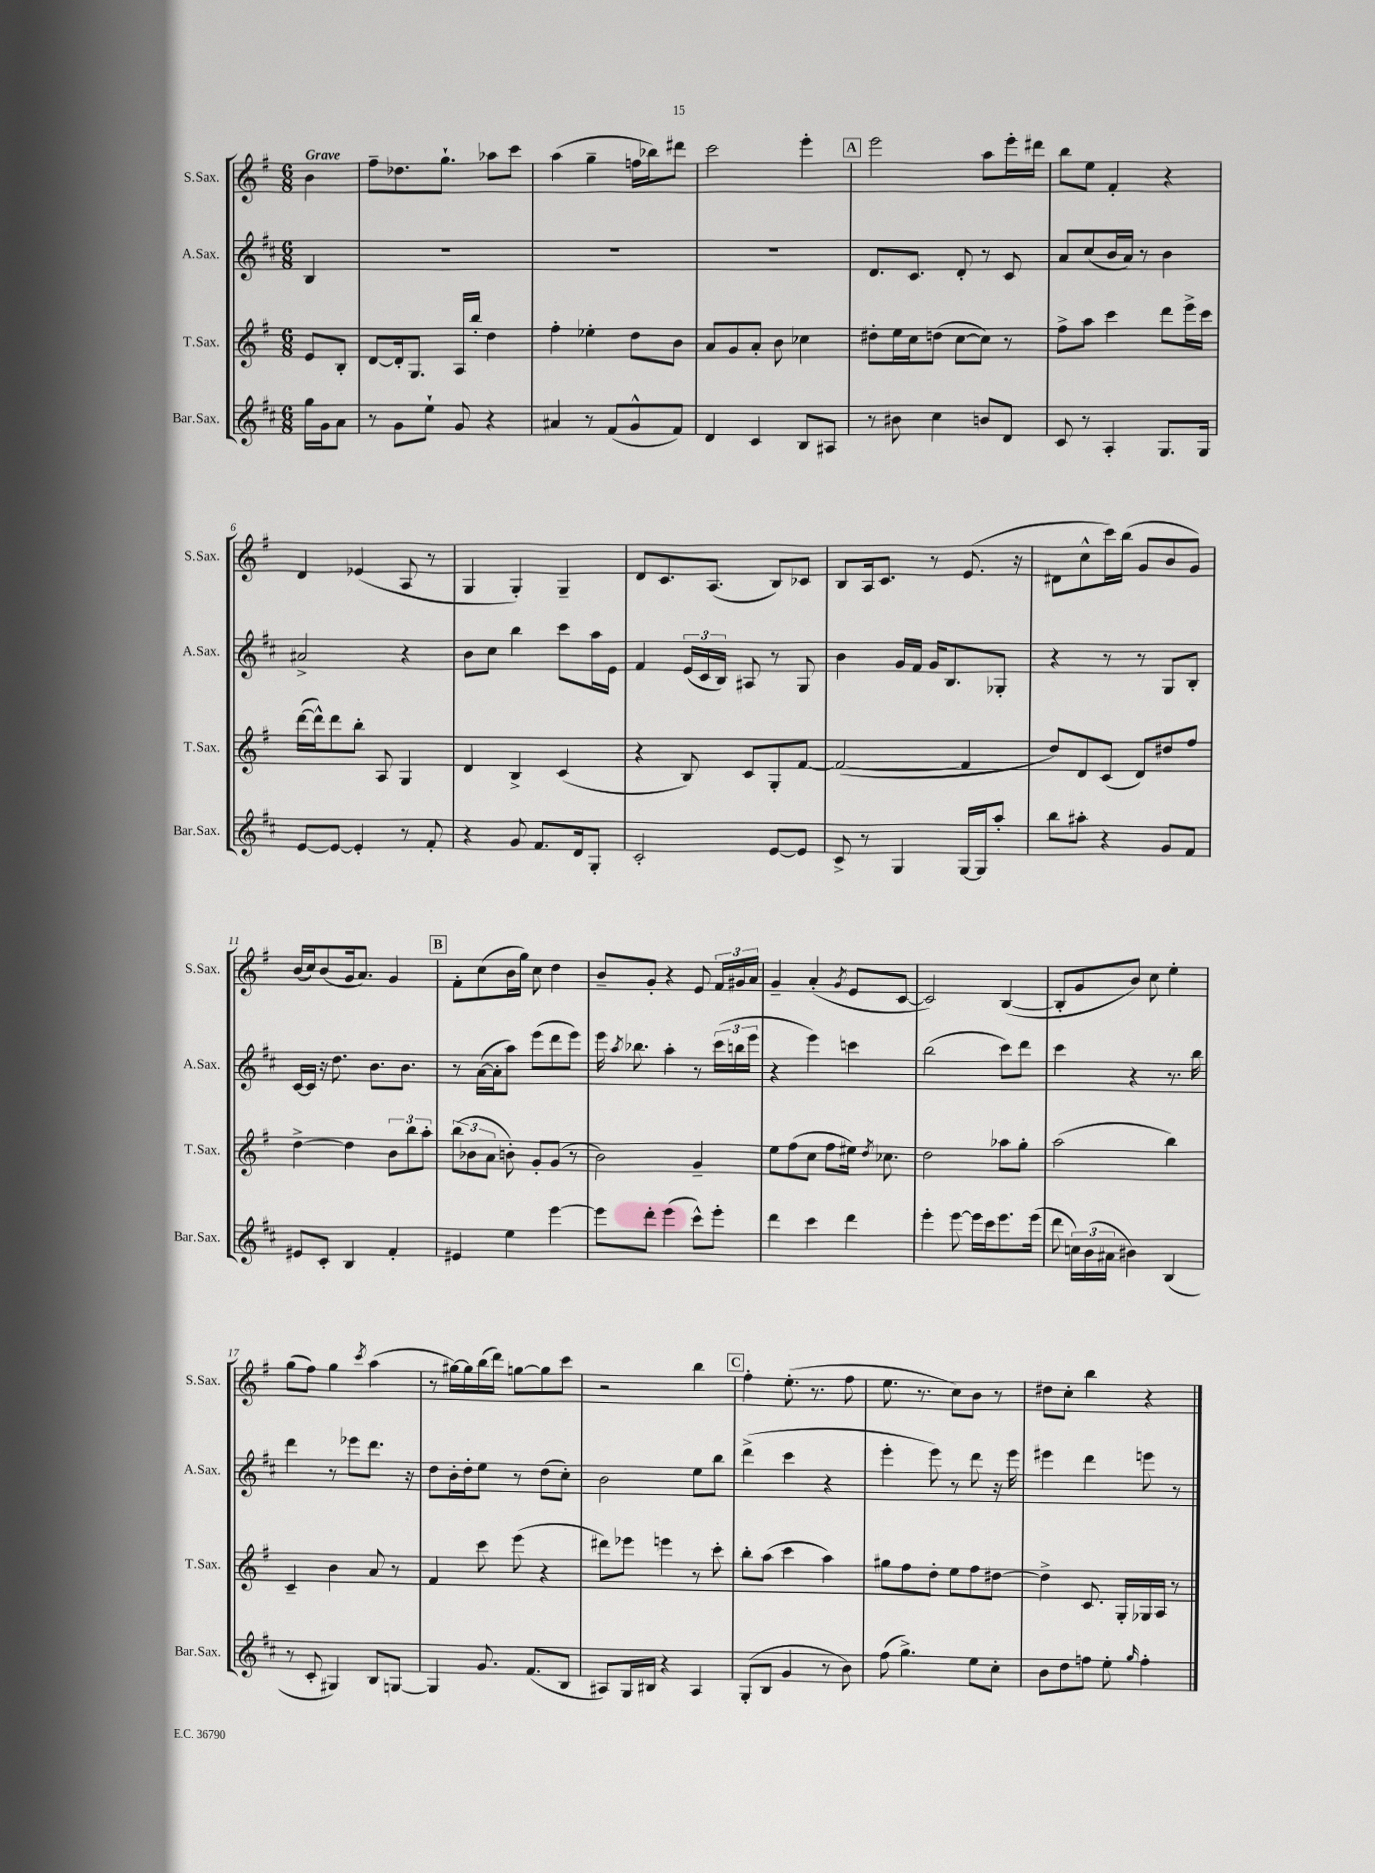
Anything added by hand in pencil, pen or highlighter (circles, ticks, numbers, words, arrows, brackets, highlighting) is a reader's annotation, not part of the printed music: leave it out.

**kern	**kern	**kern	**kern
*staff4	*staff3	*staff2	*staff1
*clefG2	*clefG2	*clefG2	*clefG2
*k[f#c#]	*k[f#]	*k[f#c#]	*k[f#]
*M6/8	*M6/8	*M6/8	*M6/8
16gg	8e	4B	4b
16g	.	.	.
8a	8B'	.	.
=	=	=	=
8r	[8d	2.r	8ff#~
8g	16d']	.	8.dd-
.	8.G	.	.
8ee`	.	.	.
.	.	.	8.gg`
8g	16A	.	.
.	16bb'	.	.
4r	4dd	.	8aa-
.	.	.	8ccc
=	=	=	=
4a#	4ff#'	2.r	(4aa
8r	4ee-'	.	4gg~
(8f#	.	.	.
8g^^	8dd	.	16ff
.	.	.	16bb-)
8f#)	8b	.	8ddd#
=	=	=	=
4d	8a	2.r	2ccc
.	8g	.	.
4c#	8a'	.	.
.	8b	.	.
8B	4cc-	.	4eee'
8A#	.	.	.
=	=	=	=
8r	8dd#'	8.d	2eee
8b#	16ee	.	.
.	16cc	8.c#	.
4cc#	(8dd	.	.
.	[8cc	8d'	.
8b	8cc])	8r	8aa
8d	8r	8c#	16eee'
.	.	.	16ddd#
=	=	=	=
8c#	8ff#^	8a	8bb
8r	8aa	(8cc#	8ee
4A'	4ccc	16b	4f#'
.	.	16a)	.
.	.	8r	.
8.G	8ddd	4b	4r
.	16eee^	.	.
16G	16ccc	.	.
=	=	=	=
[8e	([16ddd	2a#^	4d
.	16ddd^^])	.	.
8e_	8ddd	.	.
4e']	8bb'	.	(4e-
.	8A	.	.
8r	4G	4r	8A
8f#'	.	.	8r
=	=	=	=
4r	4d	8b	4G
.	.	8cc#	.
8g	4B^	4bb	4G')
8.f#	.	.	.
.	(4c	8ccc#	4G~
16d	.	.	.
8G'	.	16aa	.
.	.	16e	.
=	=	=	=
2c#'	4r	4f#	8d
.	.	.	8.c
.	8B)	(24e	.
.	.	24c#	.
.	.	.	(8.A
.	.	24B)	.
.	8c	8A#	.
[8e	8G'	8r	8B)
8e]	[8f#	8G	8c-
=	=	=	=
8c#^	(2f#_	4b	8B
8r	.	.	16A
.	.	.	8.c
4G	.	16g	.
.	.	16f#	.
.	.	16g	8r
.	.	8.B	.
[16G	4f#]	.	(8.e
16G]	.	.	.
8aa'	.	8G-'	.
.	.	.	16r
=	=	=	=
8bb	8dd)	4r	8d#
8aa#'	8d	.	8cc^^
4r	(8c	8r	16ccc)
.	.	.	(16bb
.	8d)	8r	8g
8g	8dd#	8G	8b
8f#	8ff#	8B'	8g)
=	=	=	=
8e#	[4dd^	[16c#	(16b
.	.	16c#]	16cc)
8c#'	.	16r	(8b
.	.	8.dd	.
4B	4dd]	.	16g
.	.	.	8.a)
.	.	8.b	.
4f#'	12b	.	4g
.	.	8.b	.
.	12bb	.	.
.	12aa'	.	.
=	=	=	=
4e#	(12bb	8r	8f#'
.	12b-	.	.
.	.	([16a	(8cc
.	12a	.	.
.	.	16a']	.
4ee	8b')	8aa)	16b
.	.	.	16gg)
.	8g'	(8eee	8cc
[4eee	(8g	8ddd	4dd
.	8r	8eee)	.
=	=	=	=
8eee]	2b)	16eee	8b~
.	.	8qaa	.
.	.	8.bb-	.
8ddd'	.	.	8g'
(4eee	.	4aa'	4r
8ccc#^^)	4g~	8r	8e
8eee'	.	(24ccc#	24f#
.	.	24bb	24g#
.	.	24eee	24a
=	=	=	=
4ddd	8ee	4r	4g~
.	(8ff#	.	.
4ccc#	8cc	4eee)	(4a'
.	8ff#	.	.
.	.	.	8qg
4ddd	16ee#)	4ccc	8e
.	8qdd	.	.
.	8.cc-	.	.
.	.	.	[8c
=	=	=	=
4eee'	2dd	(2bb	2c])
[8eee	.	.	.
16eee]	.	.	.
16ccc#	.	.	.
8.eee	8aa-	8ccc#)	([4B
.	8gg'	8ddd	.
(16eee	.	.	.
=	=	=	=
8ddd	(2aa	4ccc#	8B']
24cc)	.	.	8g
(24b	.	.	.
24a#	.	.	.
4b#)	.	4r	8b)
.	.	.	8cc
(4B	4bb)	8.r	4ee'
.	.	16bb	.
=	=	=	=
8r	4c~	4ddd	(8gg
8c#'	.	.	8ff#)
4G#)	4b	8r	4gg
.	.	8eee-	.
.	.	.	8qccc
8B	8a	8.ddd	(4aa
[8G	8r	.	.
.	.	16r	.
=	=	=	=
4G]	4f#	8dd	8r
.	.	16b'	[16gg#)
.	.	16dd'	16gg#]
8.g	8ccc	8ee	(16bb
.	.	.	16ddd)
.	(8eee	8r	[8gg
(8.f#	.	.	.
.	4r	(8dd	8gg]
8B	.	8cc#')	8ccc
=	=	=	=
8A#)	8ddd#)	2b	2r
16G	8eee-	.	.
16B#	.	.	.
4r	4eee	.	.
4A#	8r	8ee	4bb
.	8ccc'	8bb	.
=	=	=	=
(8G'	8bb'	(4ddd^	4ff#'
8B	(8aa	.	.
4g	4ccc	4ccc#	(8.ee'
.	.	.	8.r
8r	4aa)	4r	.
8b)	.	.	8ff#
=	=	=	=
(8ff#	8gg#	4eee'	8.ee
4.gg^)	8ff#	.	.
.	.	.	8.r
.	8dd'	8eee)	.
.	8ee	8r	8cc)
8ee	8ff#	8ddd	8b
8cc#'	[8dd#	16r	8r
.	.	16eee	.
=	=	=	=
8b	4dd#^]	4eee#	8dd#
8dd	.	.	8cc'
8ff	8.c	4ddd	4bb
8ee'	.	.	.
.	16G'	.	.
16qqgg	.	.	.
4ff'	16G-	8eee	4r
.	16A	.	.
.	8r	8r	.
==	==	==	==
*-	*-	*-	*-
